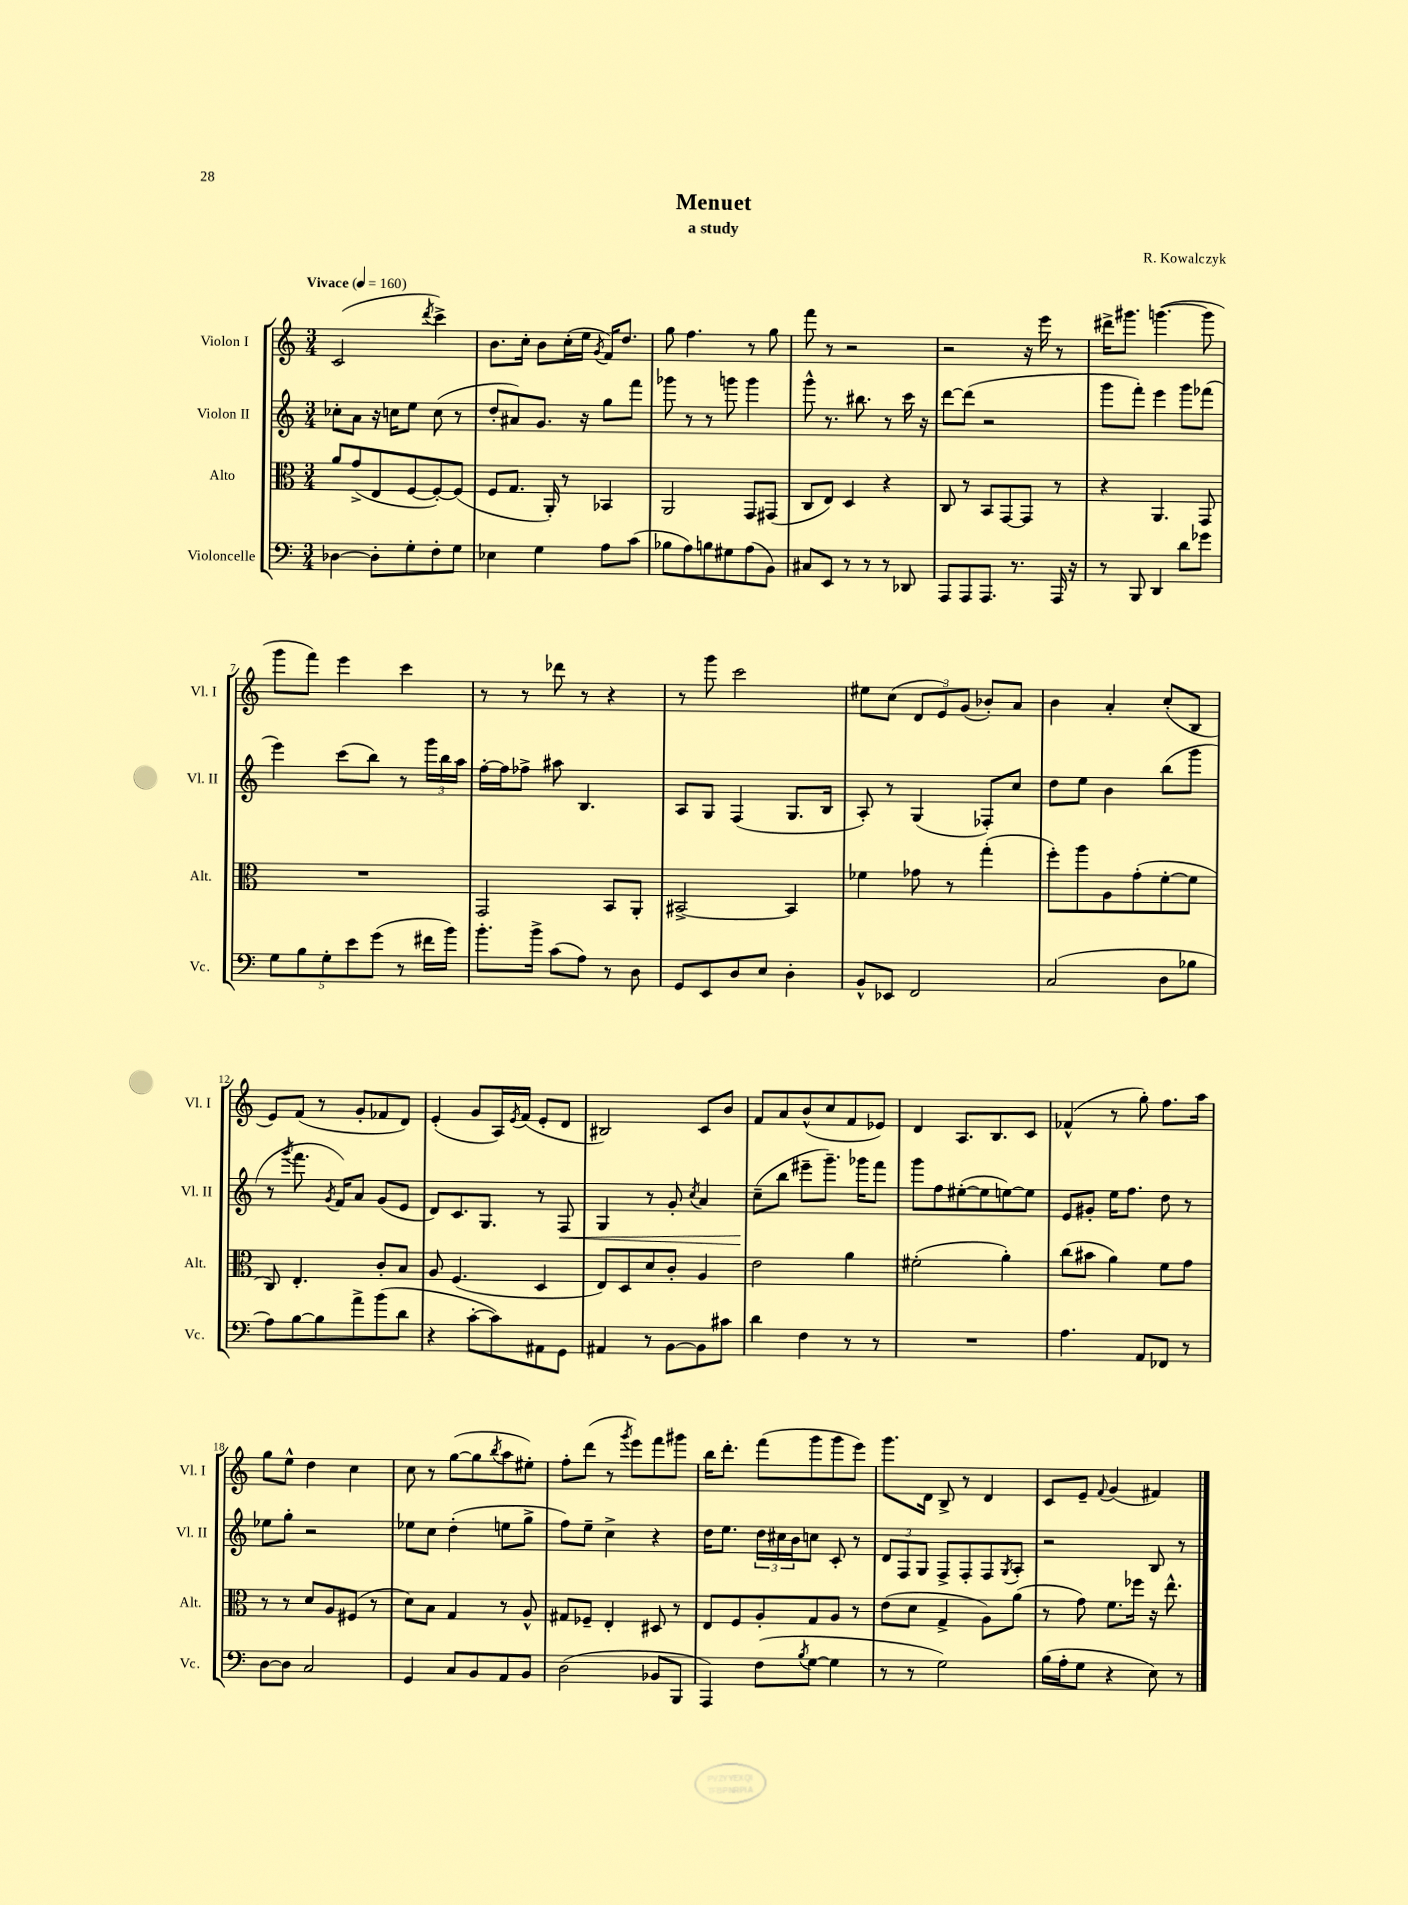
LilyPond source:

\header { title = "Menuet" composer = "R. Kowalczyk" subtitle = "a study" }
<<
\new StaffGroup <<
\new Staff = "s0" \with { instrumentName = "Violon I" shortInstrumentName = "Vl. I" } {
    \clef treble \key c \major \numericTimeSignature \time 3/4 \tempo "Vivace" 4 = 160
    c'2( \acciaccatura { d'''8 } c'''4->) |
    b'8. c''16-. b'8 c''16-.( e''16 \acciaccatura { g'8 } f'16) d''8. |
    g''8 f''4. r8 g''8 |
    f'''8 r8 r2 |
    r2 r16 e'''16 r8 |
    dis'''16-> gis'''8. g'''4.~( g'''8 |
    g'''8 f'''8) e'''4 c'''4 |
    r8 r8 des'''8 r8 r4 |
    r8 g'''8 c'''2 |
    eis''8 c''8( \tuplet 3/2 { d'8 e'8) g'8( } bes'8-.) a'8 |
    b'4 a'4-. c''8-.( b8 |
    e'8) f'8( r8 g'8-. fes'8 d'8) |
    e'4-.( g'8 a16) \acciaccatura { e'8 } f'16( e'8-. d'8 |
    bis2) c'8 b'8 |
    f'8 a'8 b'8-^( c''8 f'8 ees'8) |
    d'4 a8. b8. c'8 |
    fes'4-^( r8 g''8-.) f''8. a''16 |
    g''8 e''8-^ d''4 c''4 |
    c''8 r8 g''8~( g''8 \acciaccatura { b''8 } a''8 eis''8-.) |
    f''8-. d'''8( r8 \acciaccatura { g'''8 } e'''8) f'''8 gis'''8 |
    b''16 d'''8.-. f'''8( g'''8 g'''8 e'''8) |
    g'''8. d'16 b8-> r8 d'4 |
    c'8 e'8-- \appoggiatura { f'8 } g'4( fis'4) \bar "|." |
}
\new Staff = "s1" \with { instrumentName = "Violon II" shortInstrumentName = "Vl. II" } {
    \clef treble \key c \major \numericTimeSignature \time 3/4
    ces''8-. a'8 r16 c''16 e''8 c''8( r8 |
    d''8-. ais'8) g'8. r16 g''8 f'''8 |
    ges'''8 r8 r8 g'''8 g'''4 |
    g'''8-^ r8. bis''8. r8 c'''16 r16 |
    d'''8~ d'''8( r2 |
    g'''8 f'''8-.) e'''4 g'''8 fes'''8( |
    e'''4) c'''8( b''8) r8 \tuplet 3/2 { g'''16 b''16 a''16 } |
    f''16~-. f''16 fes''8-> ais''8 b4. |
    a8 g8 f4( g8. b16 |
    a8-.) r8 g4( fes8-.) c''8 |
    d''8 e''8 b'4 b''8( g'''8 |
    r8 \acciaccatura { g'''8 } f'''8. \acciaccatura { g'8 } f'16) a'8 g'8( e'8 |
    d'8) c'8. g8. r8 f8\< |
    g4 r8 g'8-. \acciaccatura { c''8 } a'4 |
    c''8--\!( b''8 eis'''8-- g'''8.--) ges'''16 f'''8 |
    g'''8 f''8 eis''8~-.( eis''8 e''8~) e''8 |
    e'8 gis'8-. e''16 f''8. d''8 r8 |
    ees''8 g''8-. r2 |
    ees''8 c''8 d''4-.( e''8 g''8-> |
    f''8) e''8-- c''4-> r4 |
    d''16 e''8. \tuplet 3/2 { d''16 cis''16 b'16 } c''8 c'8-. r8 |
    \tuplet 3/2 { d'8 f8 g8 } f8-> f8-. f8 \acciaccatura { g8 } a8-. |
    r2 b8 r8 \bar "|." |
}
\new Staff = "s2" \with { instrumentName = "Alto" shortInstrumentName = "Alt." } {
    \clef alto \key c \major \numericTimeSignature \time 3/4
    a'8 g'8->( e8 f8~ f8~-.) f8( |
    f8 g8. a,16-.) r8 bes,4 |
    a,2 g,8 gis,8( |
    c8 e8) d4 r4 |
    c8 r8 b,8 g,8~ g,8 r8 |
    r4 a,4. g,8 |
    R2. |
    g,2 b,8 a,8-. |
    bis,2~-> bis,4 |
    fes'4 ges'8 r8 g''4-.( |
    f''8-.) a''8 a8 g'8-.( f'8~-. f'8 |
    c8) e4.-. c'8-. b8 |
    a8 f4.( d4 |
    e8) d8 d'8 c'8-. a4 |
    e'2 a'4 |
    fis'2-.( a'4-.) |
    c''8( bis'8 a'4) f'8 g'8 |
    r8 r8 d'8 a8 fis8( r8 |
    d'8) b8 g4 r8 a8-^ |
    gis8 fes8-- e4-. dis8 r8 |
    e8 f8 a8-. g8 a8 r8 |
    e'8( d'8 g4-> a8) a'8( |
    r8 g'8) f'8. fes''16 r16 e''8.-^ \bar "|." |
}
\new Staff = "s3" \with { instrumentName = "Violoncelle" shortInstrumentName = "Vc." } {
    \clef bass \key c \major \numericTimeSignature \time 3/4
    des4~ des8-. g8-. f8-. g8 |
    ees4 g4 a8 c'8( |
    bes8 a8) b8 gis8 a8( b,8) |
    cis8 e,8 r8 r8 r8 des,8 |
    a,,8 a,,8 a,,8. r8. a,,16 r16 |
    r8 b,,8 d,4 d'8 ges'8 |
    \tuplet 5/4 { g8 b8 g8-. e'8 g'8( } r8 fis'16 b'16) |
    b'8.-. b'16-> c'8( a8) r8 d8 |
    g,8 e,8 d8 e8 d4-. |
    b,8-^ ees,8 f,2 |
    c2( d8 bes8 |
    a8) b8~ b8 a'8-> b'8( d'8 |
    r4 c'8~-. c'8) ais,8 g,8 |
    ais,4 r8 b,8~ b,8 cis'8 |
    d'4 f4 r8 r8 |
    R2. |
    a4. a,8 fes,8 r8 |
    d8~ d8 c2 |
    g,4 c8 b,8 a,8 b,8 |
    d2( bes,8 b,,8 |
    a,,4) f8( \acciaccatura { b8 } g8~ g4 |
    r8 r8 g2) |
    b16( a16-. g8 r4 e8) r8 \bar "|." |
}
>>
>>
